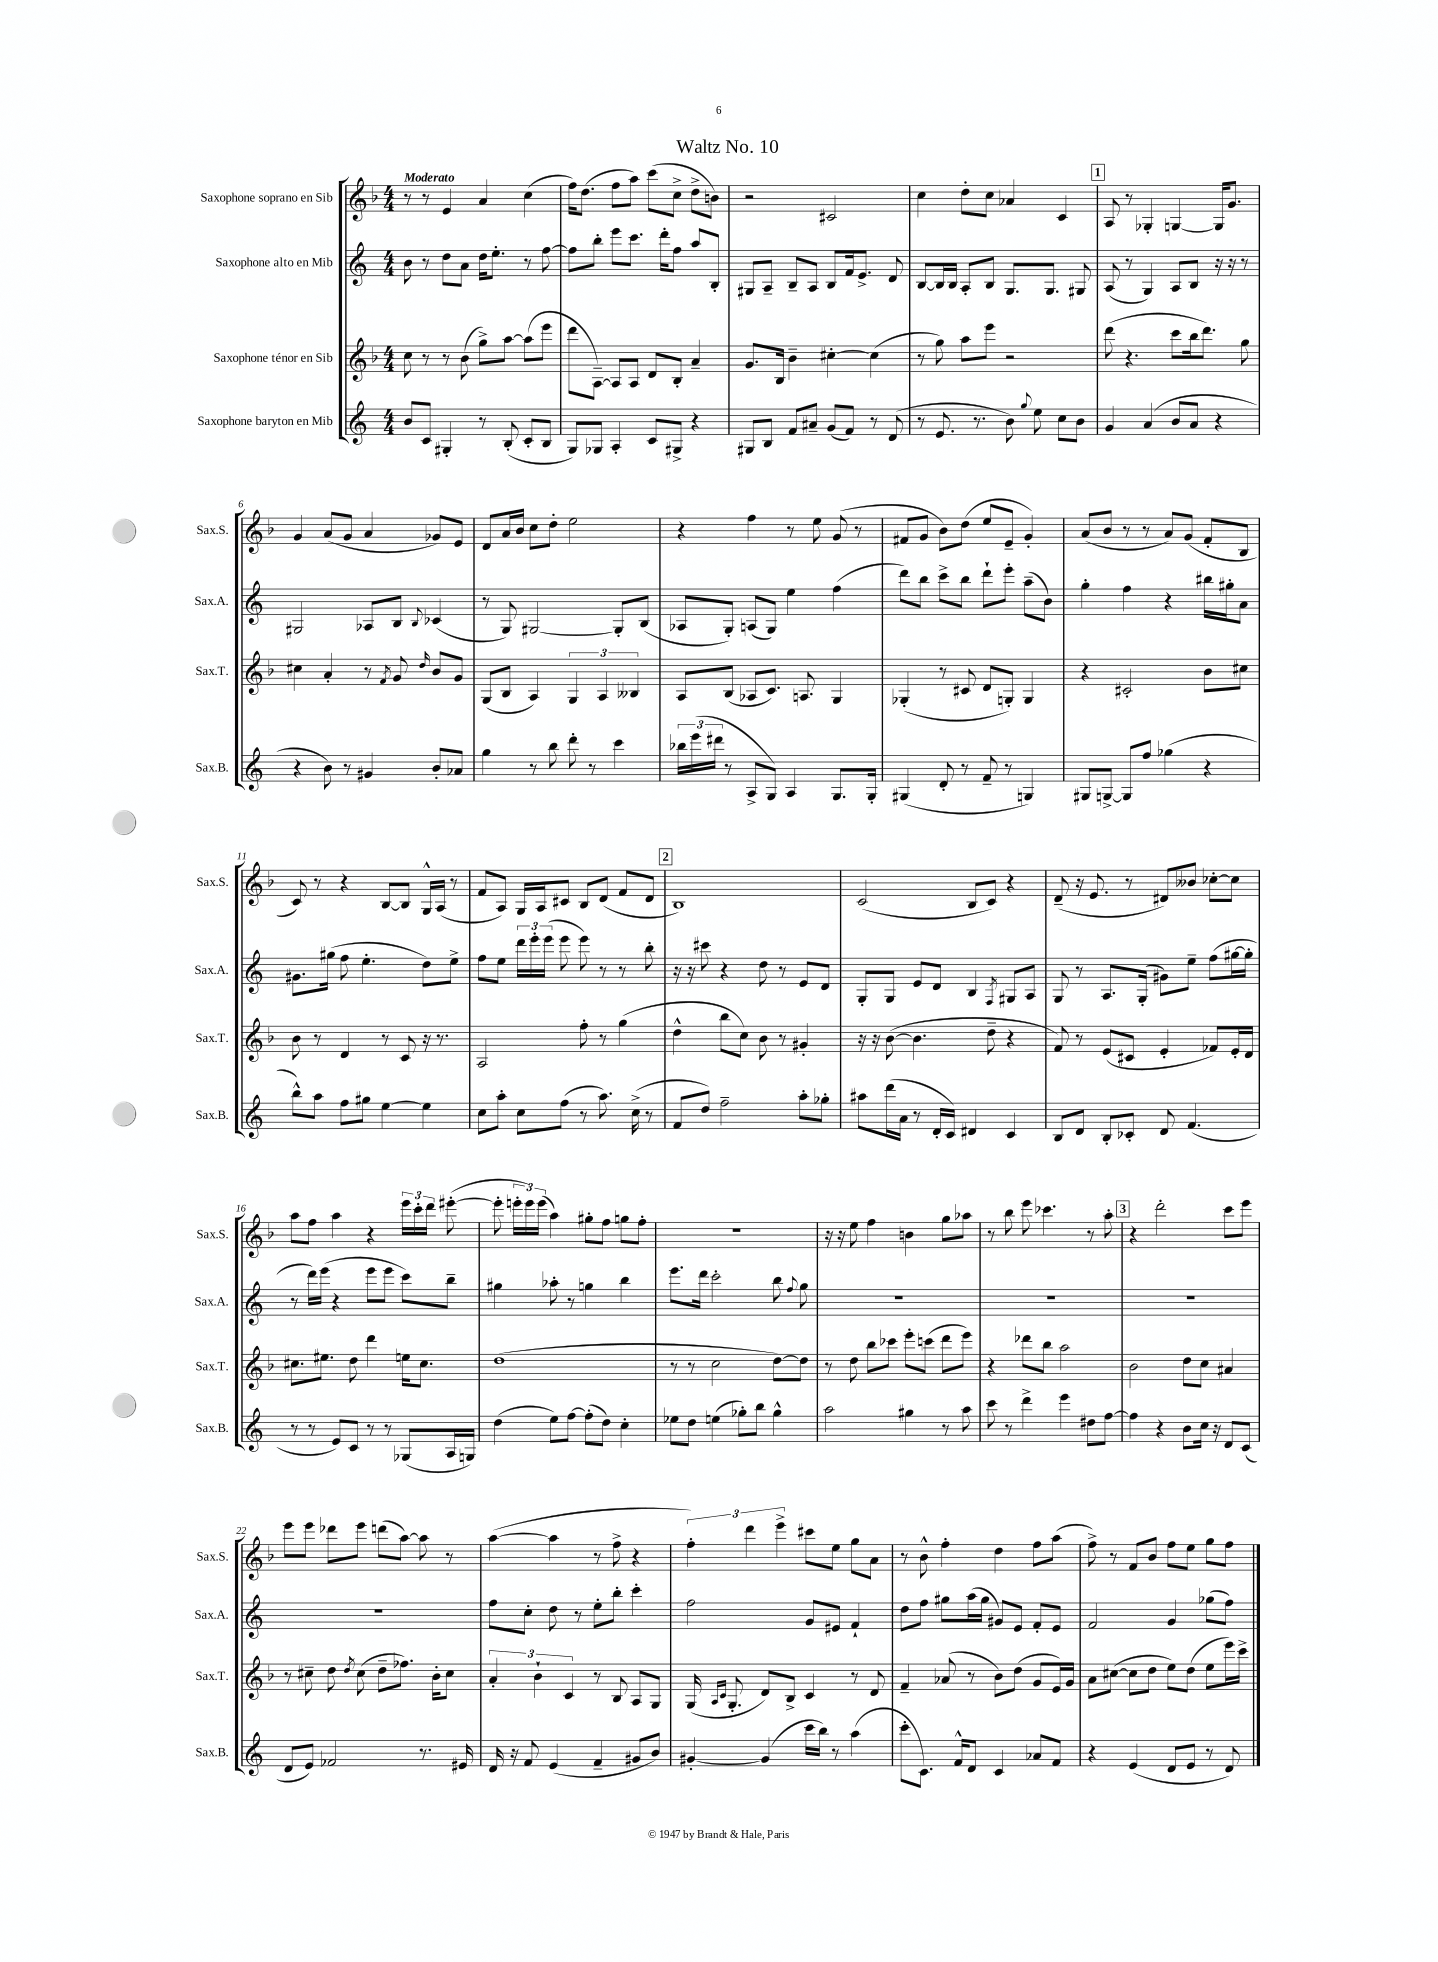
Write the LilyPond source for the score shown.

\header { title = "Waltz No. 10" }
<<
\new StaffGroup <<
\new Staff = "s0" \with { instrumentName = "Saxophone soprano en Sib" shortInstrumentName = "Sax.S." } {
    \clef treble \key f \major \numericTimeSignature \time 4/4 \tempo "Moderato"
    \autoBeamOff r8 r8 e'4 a'4 c''4( |
    f''16[) d''8.]( f''8[ a''8]) c'''8[( c''8]-> d''8[-> b'8]) |
    r2 cis'2 |
    c''4 d''8[-. c''8] aes'4 c'4 |
    \mark \markup { \box "1" } a8 r8 ges4-. g4~ g16[ g'8.] |
    g'4 a'8[( g'8] a'4 ges'8[) e'8] |
    d'8[ a'16 bes'16] c''8[ d''8]-. e''2 |
    r4 f''4 r8 e''8 g'8( r8 |
    fis'8[ g'8] bes'8[) d''8]( e''8[ e'8]-- g'4-.) |
    a'8[( bes'8] r8 r8 a'8[) g'8]( f'8[-. bes8] |
    c'8) r8 r4 bes8[~ bes8] g16[-^ a16]( r8 |
    f'8[ a8]) g16[ a16 cis'8] bes8[ d'8]( f'8[ d'8] |
    \mark \markup { \box "2" } bes1) |
    c'2( bes8[ c'8]) r4 |
    d'8--( r16 e'8. r8 dis'8[) beses'8] ces''8[~-. ces''8] |
    a''8[ f''8] a''4 r4 \tuplet 3/2 { e'''16[ c'''16-. d'''16] } eis'''8~-.( |
    eis'''8-. \tuplet 3/2 { e'''16[-. e'''16) e'''16]( } a''4) gis''8[-. f''8] g''8[ f''8]-. |
    r1 |
    r16 r16 e''8 f''4 b'4 g''8[ aes''8] |
    r8 bes''8 e'''8 ces'''4. r8 a''8-. |
    \mark \markup { \box "3" } r4 d'''2-. c'''8[ e'''8] |
    e'''8[ e'''8] des'''8[ e'''8] d'''8[( a''8]~) a''8 r8 |
    a''4~( a''4 r8 f''8-> r4 |
    \tuplet 3/2 { f''4-.) d'''4 e'''4-> } cis'''8[ e''8] g''8[ a'8] |
    r8 bes'8-^ f''4-. d''4 f''8[ a''8]( |
    f''8->) r8 f'8[ bes'8] f''8[ e''8] g''8[ f''8] \bar "|." |
}
\new Staff = "s1" \with { instrumentName = "Saxophone alto en Mib" shortInstrumentName = "Sax.A." } {
    \clef treble \key c \major \numericTimeSignature \time 4/4
    \autoBeamOff b'8 r8 d''8[ a'8] d''16[ e''8.]-. r8 f''8~ |
    f''8[ b''8]-. e'''8[ c'''8.] d'''16[-. f''8] a''8[ b8]-. |
    gis8[ a8]-- b8[-- a8] b8[ f'16 e'8.]-> d'8 |
    b8[~ b16 b16] a8[-. b8] g8.[ g8.] gis8 |
    \mark \markup { \box "1" } a8( r8 g4) a8[ b8] r16 r16 r8 |
    gis2 aes8[ b8] \appoggiatura { b8 } ces'4( |
    r8 g8) gis2~ gis8[-. b8]( |
    aes8[ g8]-.) a8[( g8]) e''4 f''4( |
    d'''8[) b''8] c'''8[-> b''8] d'''8[-! e'''8]-. a''8[--( b'8]) |
    g''4-. f''4 r4 bis''16[ gis''16-. a'8] |
    gis'8.[ gis''16]( f''8 e''4.-. d''8[) e''8]-> |
    f''8[ e''8] \tuplet 3/2 { d'''16[ e'''16-. e'''16]( } e'''8 e'''8) r8 r8 b''8-. |
    \mark \markup { \box "2" } r16 r16 cis'''8 r4 d''8 r8 e'8[ d'8] |
    g8[-. g8] e'8[ d'8] b4 \acciaccatura { f8 } gis8[ a8] |
    g8 r8 a8.[ g16]-.( gis'8[) e''8]-- f''8[( gis''16~ gis''16]-. |
    r8 d'''16[) e'''16]( r4 e'''8[ e'''8] c'''8[) b''8]-- |
    gis''4 aes''8-. r8 g''4 b''4 |
    e'''8.[ d'''16] c'''2-. b''8 \appoggiatura { f''8 } g''8 |
    R1 |
    R1 |
    \mark \markup { \box "3" } R1 |
    R1 |
    f''8[ c''8]-. d''8 r8 e''8[-. b''8]-. c'''4-. |
    f''2 g'8[ eis'8] f'4-! |
    d''8[ f''8] gis''8[ a''16( gis''16] gis'8[) e'8] f'8[-. e'8] |
    f'2 g'4 ges''8[( f''8]) \bar "|." |
}
\new Staff = "s2" \with { instrumentName = "Saxophone ténor en Sib" shortInstrumentName = "Sax.T." } {
    \clef treble \key f \major \numericTimeSignature \time 4/4
    \autoBeamOff c''8 r8 r8 bes'8( g''8[->) a''8]~ a''8[( e'''8] |
    d'''8[ a8]~--) a8[ a8] d'8[ bes8]-. a'4-- |
    g'8.[ bes16] bes'4-- cis''4~-. cis''4( |
    r8 g''8) a''8[ e'''8] r2 |
    \mark \markup { \box "1" } d'''8( r4. c'''8[ bes''16 d'''8.]) g''8 |
    cis''4 a'4-. r8 \acciaccatura { f'8 } g'8 \grace { d''16 } bes'8[ g'8] |
    g8[( bes8] a4) \tuplet 3/2 { g4 a4 beses4 } |
    a8[ bes8]( aes8[ c'8.]) a8. g4 |
    ges4-.( r8 cis'8 d'8[ g8]-.) g4 |
    r4 cis'2-. bes'8[ cis''8] |
    bes'8 r8 d'4 r8 c'8 r16 r8. |
    a2 f''8-. r8 g''4( |
    \mark \markup { \box "2" } d''4-^ bes''8[ c''8]) bes'8 r8 gis'4-. |
    r16 r16 bes'8~( bes'4. d''8-- r4 |
    f'8) r8 e'8[( cis'8] e'4-. fes'8[) e'16-. d'16] |
    cis''8.[ eis''8.] d''8 d'''4 e''16[ cis''8.] |
    d''1( |
    r8 r8 c''2 d''8[~) d''8] |
    r8 d''8 bes''8[ ces'''8] e'''8[-. c'''8]( d'''8[ e'''8]) |
    r4 des'''8[ bes''8] a''2 |
    \mark \markup { \box "3" } bes'2 d''8[ c''8] ais'4 |
    r8 cis''8-- d''8 \acciaccatura { d''8 } cis''8( d''8[-- fes''8.]) bes'16[-. cis''8] |
    \tuplet 3/2 { a'4-. bes'4-! c'4 } r8 bes8 a8[ g8] |
    g16( \grace { a16[ c'16] } g8.-. d'8[) bes8]-> c'4 r8 d'8 |
    f'4-- aes'8( r8 bes'8[) d''8]( g'8[ e'16) g'16] |
    a'8[ cis''8]~( cis''8[ d''8] e''8[) d''8]( e''8[ e'''16) c'''16]-> \bar "|." |
}
\new Staff = "s3" \with { instrumentName = "Saxophone baryton en Mib" shortInstrumentName = "Sax.B." } {
    \clef treble \key c \major \numericTimeSignature \time 4/4
    \autoBeamOff b'8[ c'8] gis4-. r8 b8-.( c'8[-. b8] |
    g8[) ges8] a4-. c'8[ gis8]-> r4 |
    gis8[ b8] f'8[ ais'8]-- g'8[( f'8]) r8 d'8( |
    r8 e'8. r8. b'8) \appoggiatura { g''8 } e''8 c''8[ b'8] |
    \mark \markup { \box "1" } g'4 a'4( b'8[ a'8] r4 |
    r4 b'8) r8 gis'4 b'8[-. aes'8] |
    g''4 r8 b''8 d'''8-. r8 c'''4 |
    \tuplet 3/2 { bes''16[ e'''16( dis'''16] } r8 a8[-> g8]) a4 g8.[ g16]-. |
    gis4( d'8-. r8 f'8-- r8 g4) |
    gis8[ g8]~-> g8[ f''8] ges''4( r4 |
    b''8[-^) a''8] f''8[ gis''8] e''4~ e''4 |
    c''8[ a''8]-. c''8[ f''8]( r8 a''8.) c''16->( r8 |
    \mark \markup { \box "2" } f'8[ d''8]) f''2-- a''8[-. ges''8]-. |
    ais''8[ d'''16( a'16] r8 d'16[-. c'16]) dis'4 c'4 |
    b8[ d'8] b8[-. ces'8]-. d'8 f'4.( |
    r8 r8 e'8[) c'8] r8 r8 ges8[( a16 g16]) |
    d''4( e''8[) f''8]~ f''8[-.( d''8]) c''4-. |
    ees''8[ d''8] e''4( ges''8[-.) b''8] ges''4-^ |
    a''2 gis''4 r8 a''8 |
    c'''8 r8 d'''4-> e'''4 dis''8[ f''8]~ |
    \mark \markup { \box "3" } f''4 r4 b'8[ c''16] r16 d'8[ c'8]( |
    d'8[ e'8]) fes'2 r8. eis'16 |
    d'16 r16 f'8 e'4( f'4-- gis'8[ b'8]) |
    gis'4~-. gis'4( c'''16[ b''16]) r8 a''4( |
    c'''8[-. c'8.]) f'16[-^ d'8] c'4 aes'8[ f'8] |
    r4 e'4( d'8[ e'8] r8 d'8) \bar "|." |
}
>>
>>
